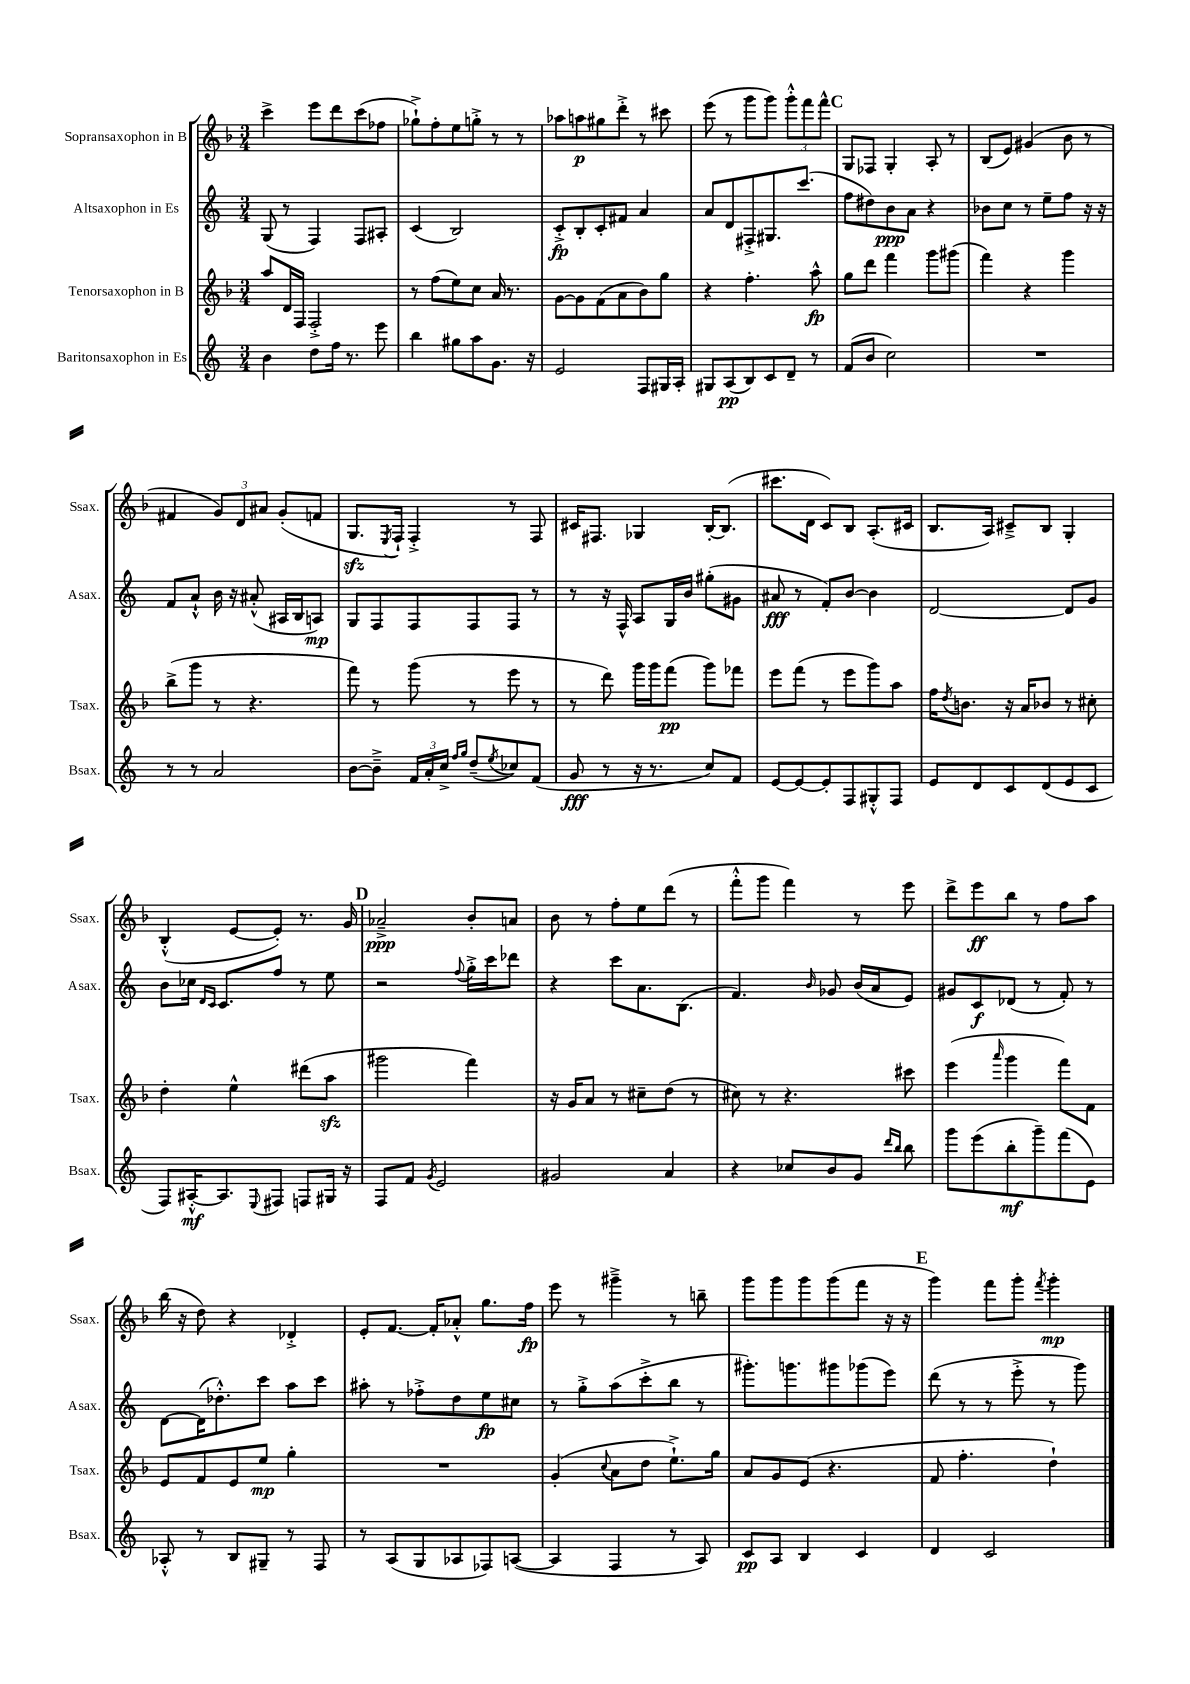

**kern	**kern	**kern	**kern
*staff4	*staff3	*staff2	*staff1
*clefG2	*clefG2	*clefG2	*clefG2
*k[]	*k[b-]	*k[]	*k[b-]
*M3/4	*M3/4	*M3/4	*M3/4
4b	8aa	(8G	4ccc^
.	16d	8r	.
.	16F	.	.
8dd	2F'^	4F)	8eee
16ff	.	.	8ddd
8.r	.	.	.
.	.	8F	(8ccc
8eee	.	8A#'	8ff-
=	=	=	=
4bb	8r	(4c	8gg-`^)
.	(8ff	.	8ff'
8gg#	8ee)	2B)	8ee
8aa	8cc	.	8gg'^
8.g	16a	.	8r
.	8.r	.	.
.	.	.	8r
16r	.	.	.
=	=	=	=
2e	[8g	8c'^	8aa-
.	8g]	8B'	8aa
.	(8f	8c'	8gg#
.	8a	8f#	8ddd'^
8F	8b-)	4a	8r
16G#	8gg	.	8ccc#
16A'	.	.	.
=	=	=	=
8G#	4r	8a	(8eee
(8A	.	8d	8r
8B)	4.ff'	8F#'^	8ggg
8c	.	8.G#	8ggg)
8d~	.	.	12ggg'^^
.	.	(8.ccc	.
.	.	.	12fff
8r	8aa^^	.	.
.	.	.	12fff^^
=	=	=	=
(8f	8gg	8ff	8G
8b	8ddd	8dd#)	8F-
2cc)	4fff	8b	4G'
.	.	8a	.
.	8ggg	4r	8A'
.	(8ggg#	.	8r
=	=	=	=
2.r	4fff)	8b-	(8B-
.	.	8cc	8e)
.	4r	8r	(4g#
.	.	8ee~	.
.	4ggg	8ff	8b-
.	.	16r	8r
.	.	16r	.
=	=	=	=
8r	(8bb-^	8f	4f#
8r	8ggg	8a`^^	.
2a	8r	16b	12g)
.	.	16r	.
.	.	.	12d
.	4.r	(8a#'^^	.
.	.	.	12a#
.	.	16A#	(8g'
.	.	16B	.
.	.	8A)	8f
=	=	=	=
[8b	8fff)	8G	8.G
8b~^]	8r	8F	.
.	.	.	8qE
.	.	.	16F`)
24f	(8ggg	8F	4F'^
24a'	.	.	.
24cc^	.	.	.
16qqff	.	.	.
16qqgg	.	.	.
(8dd~	8r	8F	.
8qee	.	.	.
8cc-)	8eee	8F	8r
(8f	8r	8r	8F
=	=	=	=
8g	8r	8r	16c#
.	.	.	8.F#
8r	8ddd)	16r	.
.	.	16F^^	.
16r	16ggg	8A	4G-
8.r	16ggg	.	.
.	(8fff	16G	.
.	.	16b	.
8cc)	8ggg)	(8gg#'	[16B-'
.	.	.	(8.B-]
8f	8fff-	8g#	.
=	=	=	=
[8e	8eee	8a#	8.ccc#
8e_	(8fff	8r	.
.	.	.	16d
8e']	8r	8f')	8c)
8F	8eee	[8b	8B-
8G#'^^	8ggg)	4b]	(8.A'
8F	8aa	.	.
.	.	.	16c#
=	=	=	=
8e	16ff	[2d	8.B-
.	8qdd	.	.
.	8.b	.	.
8d	.	.	.
.	.	.	16A)
8c	16r	.	8c#~^
.	16a	.	.
(8d	8b-	.	8B-
8e	8r	8d]	4G'
8c	8cc#'	8g	.
=	=	=	=
8F)	4dd'	8b	(4B-'^^
[16A#'^^	.	16cc-	.
.	.	16qqd	.
.	.	16qqc	.
8.A#]	.	8.c	.
.	4ee^^	.	[8e
8qqE	.	.	.
8F#	.	8ff	8e'])
8F	(8ddd#	8r	8.r
16G#	8aa	8ee	.
16r	.	.	16g
=	=	=	=
8F	2ggg#	2r	2a-~^
8f	.	.	.
8qg	.	.	.
2e	.	.	.
.	.	8qqff	.
.	4fff)	16gg'^	8b-'
.	.	16ccc	.
.	.	8ddd-	8a
=	=	=	=
2g#	16r	4r	8b-
.	16g	.	.
.	8a	.	8r
.	8r	8ccc	8ff'
.	8cc#~	8.a	8ee
4a	(8dd	.	(8ddd
.	.	(8.B	.
.	8r	.	8r
=	=	=	=
4r	8cc#)	4.f)	8fff'^^
.	8r	.	8ggg
8cc-	4.r	.	4fff)
.	.	16qqb	.
8b	.	8g-	.
8g	.	(16b	8r
.	.	16a	.
16qqddd	.	.	.
16qqbb	.	.	.
8bb	8ccc#	8e)	8eee
=	=	=	=
8ggg	(4eee	8g#	8ddd^
(8eee	.	8c	8eee
.	16qqaaa	.	.
8bb'	4ggg	(8d-	8bb-
8ggg~)	.	8r	8r
(8fff	8fff)	8f')	8ff
8e)	8f	8r	8aa
=	=	=	=
8A-'^^	8e	[8d	(16bb-
.	.	.	16r
8r	8f	(16d]	8dd)
.	.	8.dd-'^^)	.
8B	8e	.	4r
8G#~	8ee	8ccc	.
8r	4gg'	8aa	4d-'^
8F	.	8ccc	.
=	=	=	=
8r	2.r	8aa#'	8e'
(8A	.	8r	[8.f
8G	.	8ff-'^	.
.	.	.	16f']
8A-	.	8dd	8a-'^^
8F-)	.	8ee	8.gg
([8A	.	8cc#	.
.	.	.	16ff
=	=	=	=
4A]	(4g'	8r	8eee
.	.	8gg'^	8r
.	8qqcc	.	.
4F	8a	(8aa	4ggg#~^
.	8dd	8ccc'^	.
8r	8.ee`^)	8bb	8r
8A)	.	8r	8bb~
.	16gg	.	.
=	=	=	=
8c	8a	8.ggg#')	8ggg
8A	8g	.	8ggg
.	.	8.ggg	.
4B	(8e	.	8ggg
.	4.r	8ggg#	(8ggg
4c	.	(8ggg-	8fff
.	.	8eee)	16r
.	.	.	16r
=	=	=	=
4d	8f	(8ddd	4ggg)
.	4.ff'	8r	.
2c	.	8r	8fff
.	.	8eee'^	8ggg'
.	.	.	8qfff
.	4dd`)	8r	4ggg'
.	.	8ggg)	.
==	==	==	==
*-	*-	*-	*-
